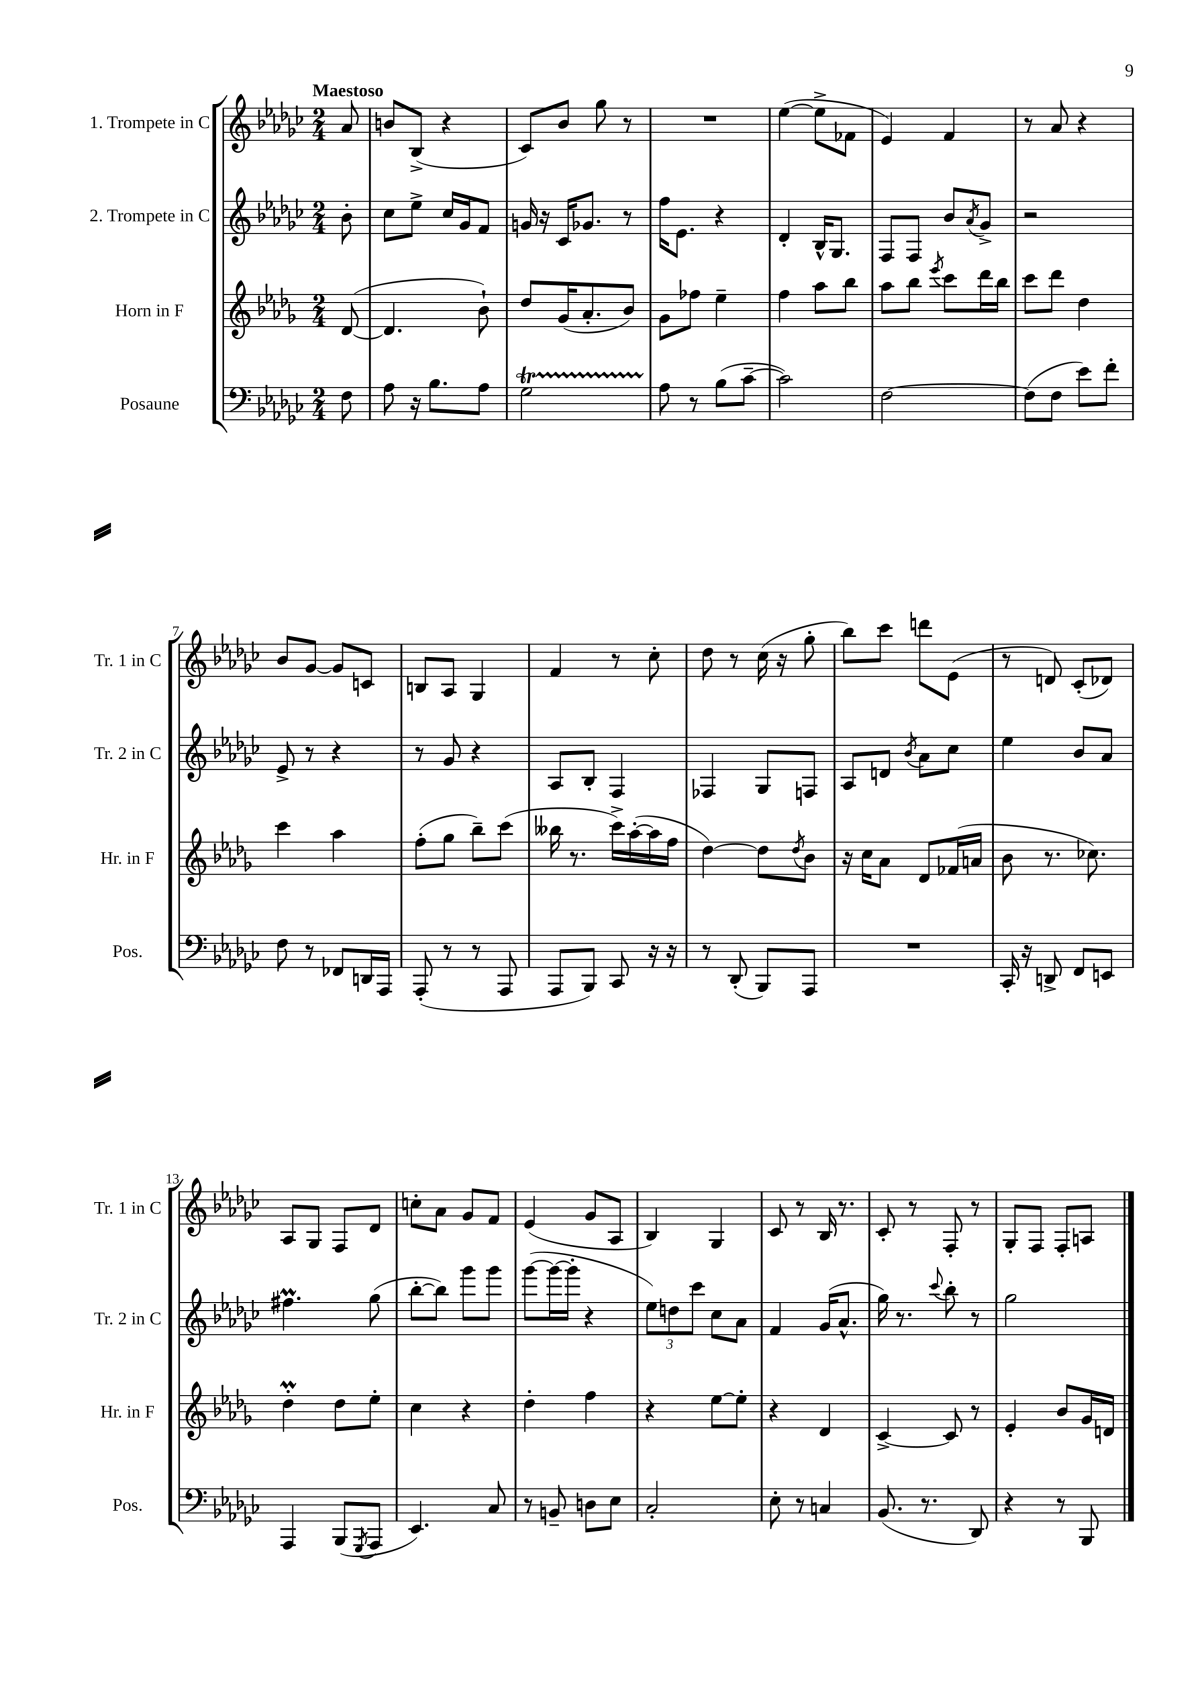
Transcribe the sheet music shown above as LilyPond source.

<<
\new StaffGroup <<
\new Staff = "s0" \with { instrumentName = "1. Trompete in C" shortInstrumentName = "Tr. 1 in C" } {
    \clef treble \key ges \major \numericTimeSignature \time 2/4 \partial 8 \tempo "Maestoso"
    aes'8 |
    b'8 bes8->( r4 |
    ces'8) bes'8 ges''8 r8 |
    R2 |
    ees''4~( ees''8-> fes'8 |
    ees'4) f'4 |
    r8 aes'8 r4 |
    bes'8 ges'8~ ges'8 c'8 |
    b8 aes8 ges4 |
    f'4 r8 ces''8-. |
    des''8 r8 ces''16( r16 ges''8-. |
    bes''8) ces'''8 d'''8 ees'8( |
    r8 d'8) ces'8-.( des'8) |
    aes8 ges8 f8 des'8 |
    c''8-. aes'8 ges'8 f'8 |
    ees'4( ges'8 aes8 |
    bes4) ges4 |
    ces'8 r8 bes16 r8. |
    ces'8-. r8 f8-. r8 |
    ges8-. f8 f8-. a8 \bar "|." |
}
\new Staff = "s1" \with { instrumentName = "2. Trompete in C" shortInstrumentName = "Tr. 2 in C" } {
    \clef treble \key ges \major \numericTimeSignature \time 2/4 \partial 8
    bes'8-. |
    ces''8 ees''8-> ces''16 ges'16 f'8 |
    g'16 r16 ces'16 ges'8. r8 |
    f''16 ees'8. r4 |
    des'4-. bes16-^ ges8. |
    f8 f8 bes'8 \acciaccatura { aes'8 } ges'8-> |
    r2 |
    ees'8-> r8 r4 |
    r8 ges'8 r4 |
    aes8 bes8-. f4 |
    fes4 ges8 f8 |
    aes8 d'8 \acciaccatura { bes'8 } aes'8 ces''8 |
    ees''4 bes'8 aes'8 |
    fis''4.\prall ges''8( |
    bes''8~-. bes''8) ges'''8 ges'''8 |
    ges'''8~( ges'''16~ ges'''16-. r4 |
    \tuplet 3/2 { ees''8) d''8 ces'''8 } ces''8 aes'8 |
    f'4 ges'16( aes'8.-^ |
    ges''16) r8. \appoggiatura { ces'''8 } bes''8-. r8 |
    ges''2 \bar "|." |
}
\new Staff = "s2" \with { instrumentName = "Horn in F" shortInstrumentName = "Hr. in F" } {
    \clef treble \key des \major \numericTimeSignature \time 2/4 \partial 8
    des'8~( |
    des'4. bes'8-!) |
    des''8 ges'16( aes'8.-. bes'8) |
    ges'8 fes''8 ees''4-- |
    f''4 aes''8 bes''8 |
    aes''8 bes''8 \acciaccatura { ees'''8 } c'''8 des'''16 bes''16 |
    c'''8 des'''8 des''4 |
    c'''4 aes''4 |
    f''8-.( ges''8 bes''8--) c'''8( |
    beses''16 r8. c'''16->) aes''16~-.( aes''16 f''16 |
    des''4~) des''8 \acciaccatura { des''8 } bes'8 |
    r16 c''16 aes'8 des'8 fes'16( a'16 |
    bes'8 r8. ces''8.) |
    des''4-.\prall des''8 ees''8-. |
    c''4 r4 |
    des''4-. f''4 |
    r4 ees''8~ ees''8-. |
    r4 des'4 |
    c'4~-> c'8 r8 |
    ees'4-. bes'8 ges'16 d'16 \bar "|." |
}
\new Staff = "s3" \with { instrumentName = "Posaune" shortInstrumentName = "Pos." } {
    \clef bass \key ges \major \numericTimeSignature \time 2/4 \partial 8
    f8 |
    aes8 r16 bes8. aes8 |
    ges2\startTrillSpan |
    aes8\stopTrillSpan r8 bes8( ces'8~-- |
    ces'2) |
    f2~ |
    f8( f8 ees'8) f'8-. |
    f8 r8 fes,8 d,16 aes,,16 |
    aes,,8-.( r8 r8 aes,,8 |
    aes,,8 bes,,8) ces,8 r16 r16 |
    r8 des,8-.( bes,,8) aes,,8 |
    R2 |
    ces,16-. r16 d,8-> f,8 e,8 |
    aes,,4 bes,,8( \acciaccatura { ges,,8 } aes,,8 |
    ees,4.) ces8 |
    r8 b,8-- d8 ees8 |
    ces2-. |
    ees8-. r8 c4 |
    bes,8.( r8. des,8) |
    r4 r8 bes,,8 \bar "|." |
}
>>
>>
